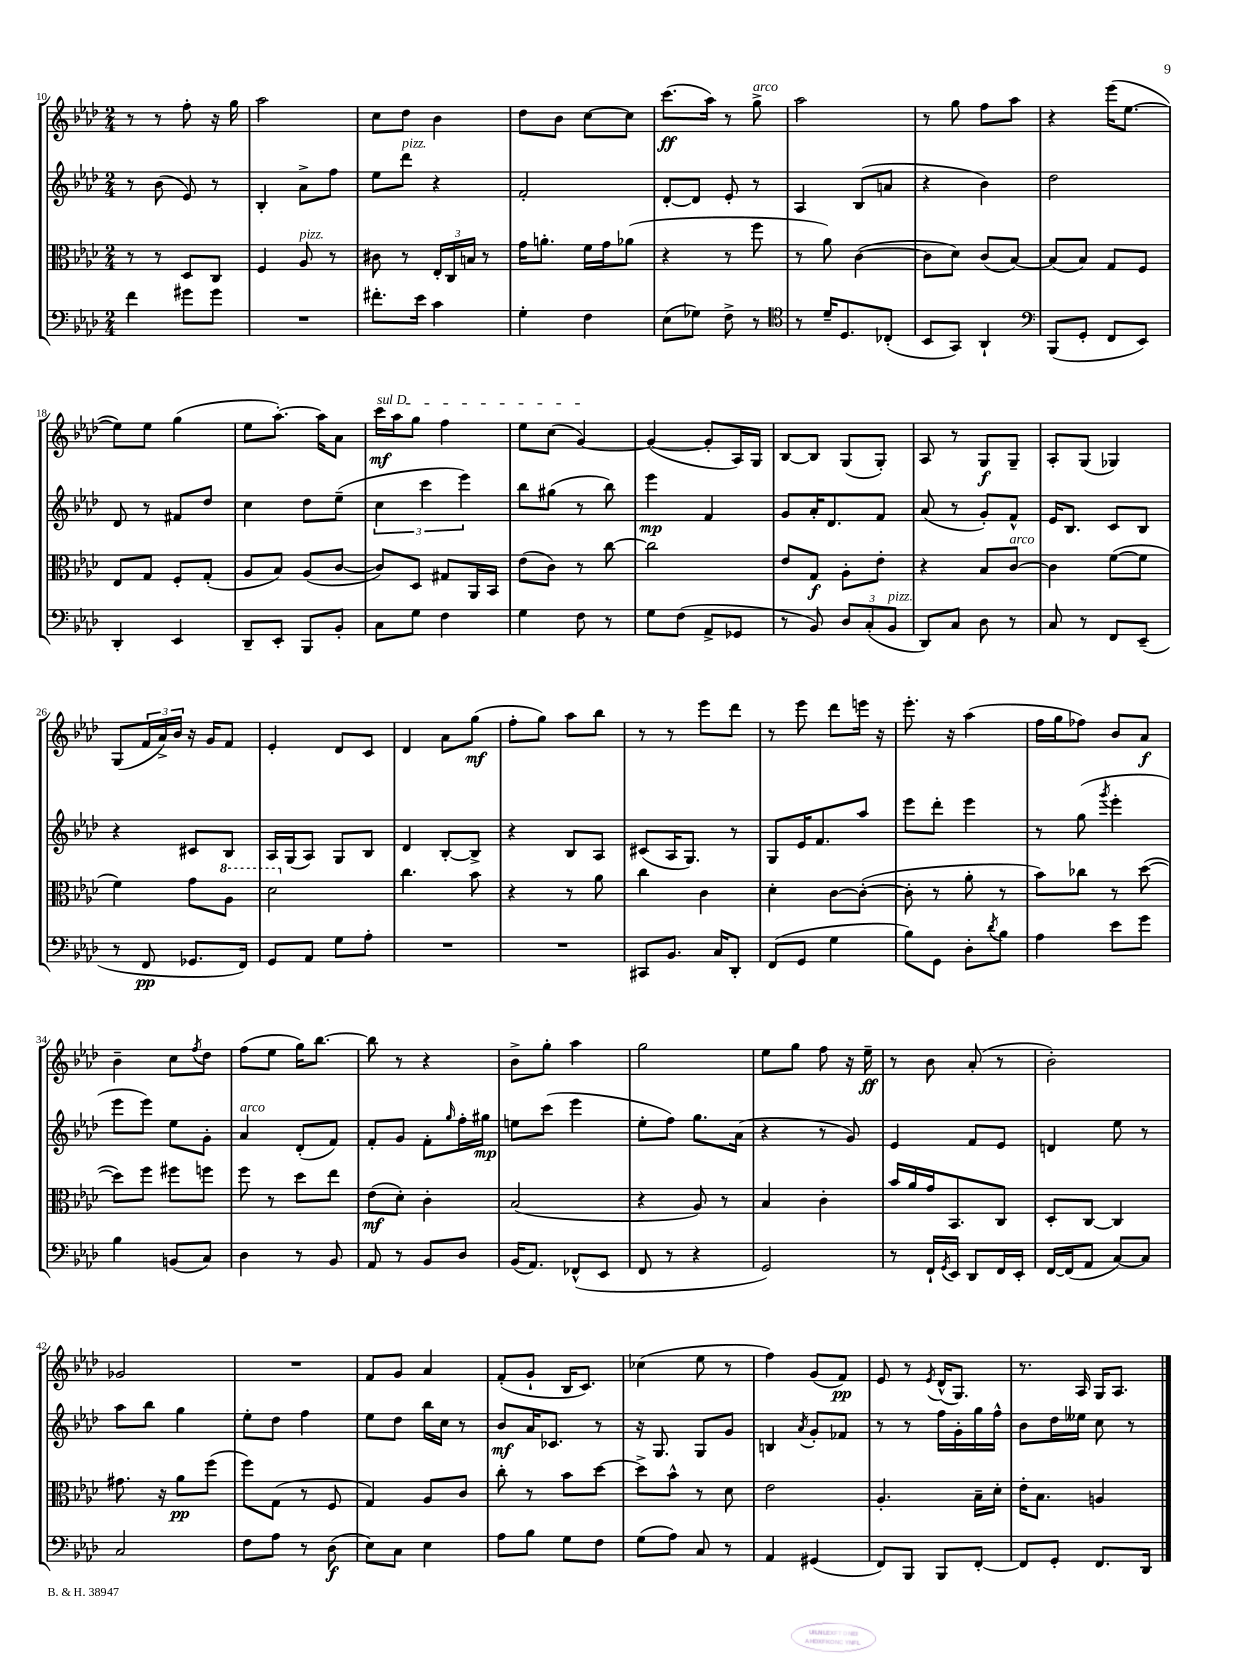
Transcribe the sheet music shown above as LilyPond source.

<<
\new StaffGroup <<
\new Staff = "s0" {
    \clef treble \key aes \major \numericTimeSignature \time 2/4
    r8 r8 f''8-. r16 g''16 |
    aes''2 |
    c''8 des''8 bes'4 |
    des''8 bes'8 c''8~ c''8 |
    c'''8.\ff( aes''16) r8 g''8->^\markup { \italic "arco" } |
    aes''2 |
    r8 g''8 f''8 aes''8 |
    r4 ees'''16( ees''8.~ |
    ees''8) ees''8 g''4( |
    ees''8 aes''8.~-.) aes''16 aes'8 |
    \once \override TextSpanner.bound-details.left.text = \markup { \italic "sul D" } c'''16\mf\startTextSpan aes''16 g''8 f''4 |
    ees''8 c''8( g'4~\stopTextSpan) |
    g'4~( g'8-. aes16) g16 |
    bes8~ bes8 g8( g8-.) |
    aes8 r8 g8\f g8-- |
    aes8-. g8( ges4) |
    g8( \tuplet 3/2 { f'16 aes'16->) bes'16 } r16 g'16 f'8 |
    ees'4-. des'8 c'8 |
    des'4 aes'8 g''8\mf( |
    f''8-. g''8) aes''8 bes''8 |
    r8 r8 ees'''8 des'''8 |
    r8 ees'''8 des'''8 e'''16 r16 |
    ees'''8.-. r16 aes''4( |
    f''16 g''16 fes''8) bes'8 aes'8\f |
    bes'4-- c''8 \acciaccatura { f''8 } des''8 |
    f''8( ees''8 g''16) bes''8.~ |
    bes''8 r8 r4 |
    bes'8-> g''8-. aes''4 |
    g''2 |
    ees''8 g''8 f''8 r16 ees''16--\ff |
    r8 bes'8 aes'8-.( r8 |
    bes'2-.) |
    ges'2 |
    R2 |
    f'8 g'8 aes'4 |
    f'8-.( g'8-! bes16 c'8.) |
    ces''4( ees''8 r8 |
    f''4) g'8( f'8\pp) |
    ees'8 r8 \acciaccatura { ees'8 } des'16-^( g8.) |
    r8. aes16 g16 aes8. \bar "|." |
}
\new Staff = "s1" {
    \clef treble \key aes \major \numericTimeSignature \time 2/4
    r8 bes'8( ees'8) r8 |
    bes4-. aes'8-> f''8 |
    ees''8 des'''8^\markup { \italic "pizz." } r4 |
    f'2-. |
    des'8~-. des'8 ees'8-. r8 |
    aes4 bes8( a'8 |
    r4 bes'4) |
    des''2 |
    des'8 r8 fis'8 des''8 |
    c''4 des''8 ees''8--( |
    \tuplet 3/2 { c''4 c'''4 ees'''4) } |
    bes''8 gis''8( r8 bes''8) |
    ees'''4\mp f'4 |
    g'8 aes'16-. des'8. f'8 |
    aes'8( r8 g'8-.) f'8-^ |
    ees'16 bes8. c'8 bes8 |
    r4 cis'8 bes8 |
    aes16 g16( aes8) g8 bes8 |
    des'4 bes8~-. bes8-> |
    r4 bes8 aes8 |
    cis'8( aes16 g8.) r8 |
    g8 ees'16 f'8. aes''8 |
    ees'''8 des'''8-. ees'''4 |
    r8 g''8( \acciaccatura { g'''8 } ees'''4-. |
    ees'''8 ees'''8) ees''8 g'8-. |
    aes'4^\markup { \italic "arco" } des'8-.( f'8) |
    f'8-. g'8 f'8-. \grace { g''16 } f''16-. gis''16\mp |
    e''8 c'''8( ees'''4 |
    ees''8-. f''8) g''8. aes'16( |
    r4 r8 g'8) |
    ees'4 f'8 ees'8 |
    d'4 ees''8 r8 |
    aes''8 bes''8 g''4 |
    ees''8-. des''8 f''4 |
    ees''8 des''8 bes''16 c''16 r8 |
    bes'8\mf aes'16 ces'8. r8 |
    r16 g8. g8 g'8 |
    b4 \acciaccatura { aes'8 } g'8-. fes'8 |
    r8 r8 f''16 g'16-. g''16 f''16-^ |
    bes'8 des''16 eeses''16 c''8 r8 \bar "|." |
}
\new Staff = "s2" {
    \clef alto \key aes \major \numericTimeSignature \time 2/4
    r8 r8 des8 c8 |
    f4 aes8^\markup { \italic "pizz." } r8 |
    cis'8 r8 \tuplet 3/2 { ees16-. c16 b16 } r8 |
    g'16 a'8.-. f'16 g'16 aes'8( |
    r4 r8 f''8 |
    r8 aes'8) c'4~( |
    c'8 des'8) c'8( bes8~) |
    bes8( bes8) g8 f8 |
    ees8 g8 f8-. g8-.( |
    aes8 bes8) aes8( c'8~ |
    c'8) des8 gis8 aes,16 bes,16 |
    ees'8( c'8) r8 c''8~ |
    c''2 |
    ees'8 g8\f aes8-. ees'8-. |
    r4 bes8 c'8~^\markup { \italic "arco" } |
    c'4 f'8~( f'8 |
    f'4) g'8 \ottava #1 aes'8 |
    des''2 \ottava #0 |
    c''4. bes'8 |
    r4 r8 aes'8 |
    c''4 c'4 |
    des'4-. c'8~ c'8~-.( |
    c'8-. r8 aes'8-. r8 |
    bes'8) ces''8 r8 des''8~( |
    des''8) f''8 fis''8 f''8 |
    f''8 r8 des''8 ees''8 |
    ees'8\mf( des'8-.) c'4-. |
    bes2( |
    r4 aes8) r8 |
    bes4 c'4-. |
    bes'16 aes'16 g'16 bes,8. c8 |
    des8-. c8~ c4 |
    gis'8. r16 aes'8\pp f''8( |
    f''8) g8( r8 f8 |
    g4) aes8 c'8 |
    c''8-. r8 bes'8 des''8~ |
    des''8-> bes'8-^ r8 des'8 |
    ees'2 |
    aes4.-. bes16-- des'16-. |
    ees'16-. bes8. a4 \bar "|." |
}
\new Staff = "s3" {
    \clef bass \key aes \major \numericTimeSignature \time 2/4
    f'4 gis'8 gis'8 |
    R2 |
    fis'8.-. ees'16 c'4 |
    g4-. f4 |
    ees8( ges8) f8-> r8 |
    \clef tenor r8 des'16-- des8. ces8-.( |
    bes,8 g,8) aes,4-! |
    \clef bass bes,,8( g,8-. f,8 ees,8) |
    des,4-. ees,4 |
    des,8-- ees,8-. bes,,8 bes,8-. |
    c8 g8 f4 |
    g4 f8 r8 |
    g8 f8( aes,8-> ges,8 |
    r8 bes,8) \tuplet 3/2 { des8 c8-.( bes,8^\markup { \italic "pizz." } } |
    des,8) c8 des8 r8 |
    c8 r8 f,8 ees,8--( |
    r8 f,8\pp ges,8. f,16) |
    g,8 aes,8 g8 aes8-. |
    R2 |
    R2 |
    cis,8 bes,8. c16 des,8-. |
    f,8( g,8 g4 |
    bes8) g,8 des8-. \acciaccatura { des'8 } bes8 |
    aes4 ees'8 g'8 |
    bes4 b,8( c8) |
    des4 r8 bes,8 |
    aes,8 r8 bes,8 des8 |
    bes,16( aes,8.) fes,8-^( ees,8 |
    f,8 r8 r4 |
    g,2) |
    r8 f,16-! \acciaccatura { g,8 } ees,16 des,8 f,16 ees,16-. |
    f,16~ f,16( aes,8 c8~) c8 |
    c2 |
    f8 aes8 r8 des8\f( |
    ees8) c8 ees4 |
    aes8 bes8 g8 f8 |
    g8( aes8) c8 r8 |
    aes,4 gis,4( |
    f,8) bes,,8 bes,,8 f,8~-. |
    f,8 g,8-. f,8. des,16 \bar "|." |
}
>>
>>
\layout { \context { \Score currentBarNumber = #10 } }
